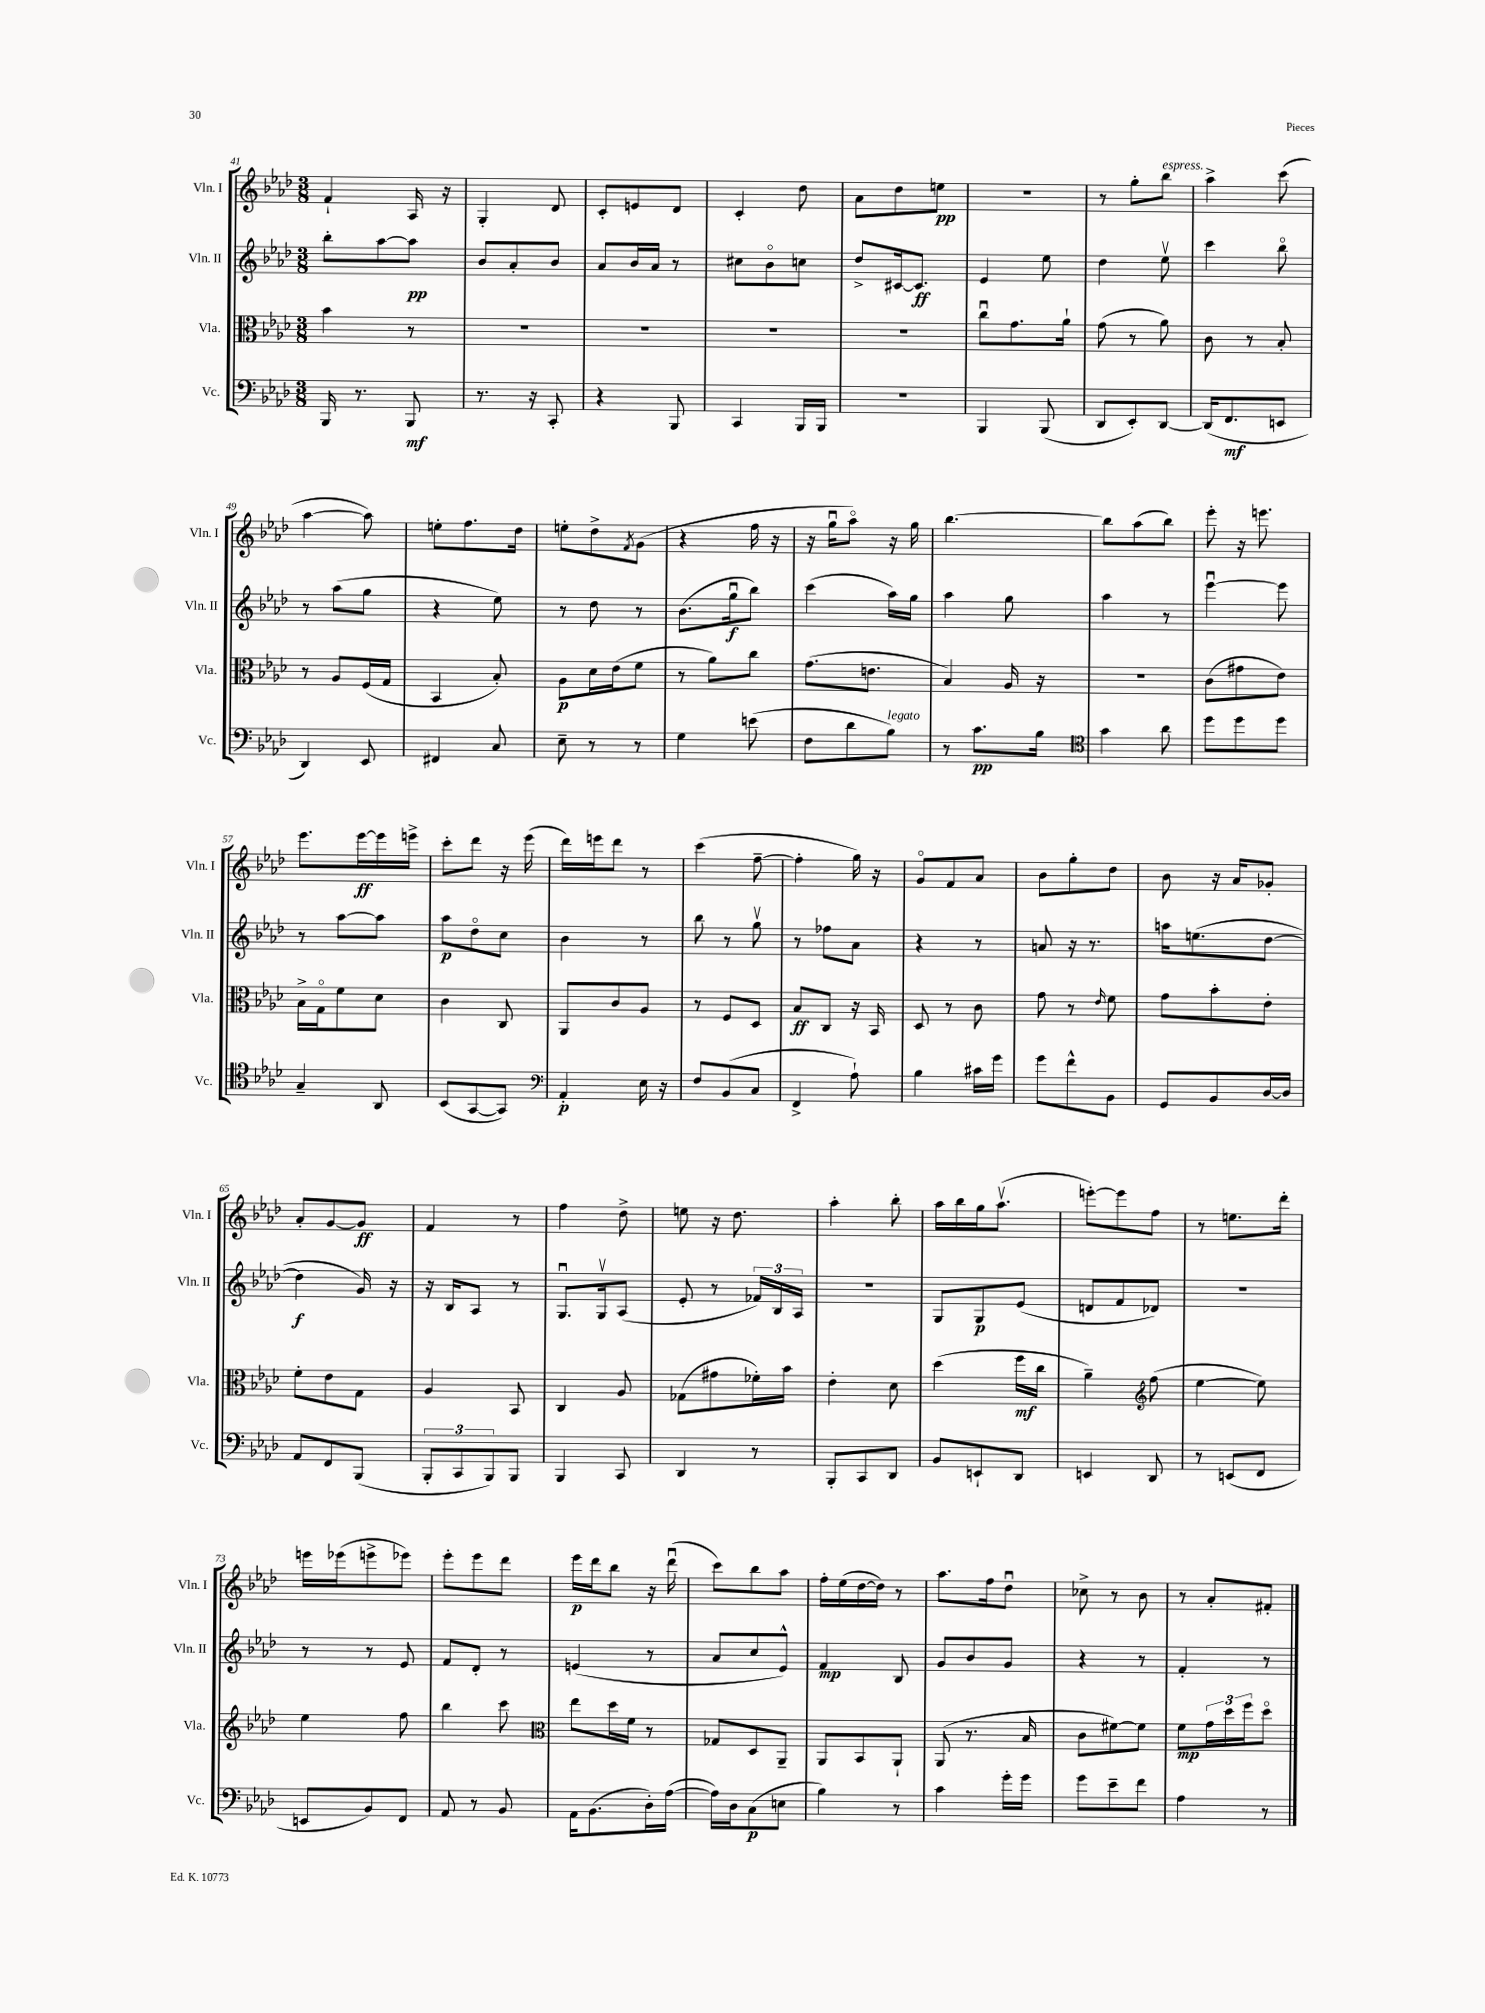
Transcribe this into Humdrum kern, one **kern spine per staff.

**kern	**kern	**kern	**kern
*staff4	*staff3	*staff2	*staff1
*clefF4	*clefC3	*clefG2	*clefG2
*k[b-e-a-d-]	*k[b-e-a-d-]	*k[b-e-a-d-]	*k[b-e-a-d-]
*M3/8	*M3/8	*M3/8	*M3/8
16BBB-/	4b-\	8bb-'\L	4f`/
8.r	.	.	.
.	.	[8aa-\	.
8BBB-/	8r	8aa-\]J	16A-/
.	.	.	16r
=	=	=	=
8.r	4.r	8b-/L	4G'/
.	.	8a-'/	.
16r	.	.	.
8CC'/	.	8b-/J	8d-/
=	=	=	=
4r	4.r	8a-/L	8c'/L
.	.	16b-/L	8e/
.	.	16a-/JJ	.
8BBB-/	.	8r	8d-/J
=	=	=	=
4CC/	4.r	8cc#\L	4c'/
.	.	8b-o\	.
16BBB-/LL	.	8cc\J	8dd-\
16BBB-/JJ	.	.	.
=	=	=	=
4.r	4.r	8dd-^/L	8a-\L
.	.	[16c#/k	8dd-\
.	.	8.c#/]J	.
.	.	.	8ee\J
=	=	=	=
4BBB-/	8ccu\L	4e-/	4.r
.	8.g\	.	.
(8BBB-/	.	8ee-\	.
.	16a-`\Jk	.	.
=	=	=	=
8DD-/L	(8g\	4dd-\	8r
8EE-'/)	8r	.	8gg'\L
[8DD-/J	8a-\)	8ee-v\	8bb-\J
=	=	=	=
(16DD-/]LK	8c\	4ccc\	4aa-^\
8.FF/	.	.	.
.	8r	.	.
8EE/J	8B-'/	8bb-o\	(8ccc\
=	=	=	=
4DD-/)	8r	8r	[4aa-\
.	8A-/L	(8aa-\L	.
8EE-/	(16F/L	8gg\J	8aa-\])
.	16G/JJ	.	.
=	=	=	=
4FF#/	4BB-/	4r	8ee'\L
.	.	.	8.ff\
8C/	8B-'/)	8ee-\)	.
.	.	.	16dd-\Jk
=	=	=	=
8E-~\	8A-\L	8r	8ee'\L
8r	16d-\L	8dd-\	8dd-^\
.	(16e-\J	.	.
.	.	.	8qf/
8r	8f\J	8r	(8g\J
=	=	=	=
4G\	8r	(8.b-\L	4r
.	8a-\L)	.	.
.	.	16ggu\k	.
(8e\	8cc\J	8bb-\J)	16ff\
.	.	.	16r
=	=	=	=
8F\L	(8.g\L	(4ccc\	16r
.	.	.	16ggu\LK
8d-\	.	.	8aa-o\J)
.	8.e\J	.	.
8B-\J)	.	16aa-\LL)	16r
.	.	16gg\JJ	16gg\
=	=	=	=
8r	4B-/)	4aa-\	[4.bb-\
8.c\L	.	.	.
.	16A-/	8gg\	.
16B-\Jk	16r	.	.
=	=	=	=
*clefC4	*	*	*
4g\	4.r	4aa-\	8bb-\]L
.	.	.	(8aa-\
8a-\	.	8r	8bb-\J)
=	=	=	=
8dd-\L	(8c\L	[4eee-u\	8eee-'\
8dd-\	8g#\	.	16r
.	.	.	8.eee\
8dd-\J	8e-\J)	8eee-\]	.
=	=	=	=
4G~/	16B-^\LL	8r	8.eee-\L
.	16Go\J	.	.
.	8f\	[8aa-\L	.
.	.	.	[16eee-\L
8AA-/	8d-\J	8aa-\]J	16eee-\]
.	.	.	16eee^\JJ
=	=	=	=
(8BB-/L	4c\	8aa-\L	8ccc'\L
[8GG/	.	8dd-o\	8ddd-\J
8GG/]J)	8C/	8cc\J	16r
.	.	.	(16eee-\
=	=	=	=
*clefF4	*	*	*
4AA-'/	8AA-/L	4b-\	16ddd-\LL)
.	.	.	16eee\J
.	8c/	.	8ddd-\J
16E-\	8A-/J	8r	8r
16r	.	.	.
=	=	=	=
8F/L	8r	8bb-\	(4ccc\
(8BB-/	8F/L	8r	.
8C/J	8D-/J	8ggv\	[8ff~\
=	=	=	=
4FF^/	8B-/L	8r	4ff'\]
.	8C/J	8ff-\L	.
8A-`\)	16r	8a-\J	16gg\)
.	16BB-/	.	16r
=	=	=	=
4B-\	8D-/	4r	8go/L
.	8r	.	8f/
16c#\LL	8c\	8r	8a-/J
16g\JJ	.	.	.
=	=	=	=
8g\L	8g\	8a/	8b-\L
8f^^\	8r	16r	8gg'\
.	.	8.r	.
.	16qqe-/	.	.
8BB-\J	8f\	.	8dd-\J
=	=	=	=
8GG/L	8g\L	16aa\LK	8b-\
.	.	(8.ee\	.
8BB-/	8b-'\	.	16r
.	.	.	16a-/LK
[16D-/L	8e-'\J	[8dd-\J	8g-'/J
16D-/]JJ	.	.	.
=	=	=	=
8AA-/L	8f'\L	4dd-\]	8a-'/L
8FF/	8e-\	.	[8g/
(8BBB-/J	8G\J	16g/)	8g/]J
.	.	16r	.
=	=	=	=
12BBB-'/L	4A-/	16r	4f/
.	.	16B-/LK	.
12CC/	.	.	.
.	.	8A-/J	.
12BBB-/)	.	.	.
8BBB-/J	8BB-/	8r	8r
=	=	=	=
4BBB-/	4C/	8.Gu/L	4ff\
.	.	16Gv/k	.
8CC/	8A-/	(8A-/J	8dd-^\
=	=	=	=
4DD-/	(8G-\L	8e-'/	8ee\
.	8g#\	8r	16r
.	.	.	8.dd-\
8r	16f-'\L)	24f-/LL)	.
.	.	24B-/	.
.	16b-\JJ	.	.
.	.	24A-/JJ	.
=	=	=	=
8BBB-'/L	4e-'\	4.r	4aa-'\
8CC/	.	.	.
8DD-/J	8d-\	.	8bb-'\
=	=	=	=
8BB-/L	(4dd-\	8G/L	16aa-\LL
.	.	.	16bb-\
8EE`/	.	8G/	16gg\J
.	.	.	(8.aa-v\J
8DD-/J	16ff\LL	(8e-/J	.
.	16cc\JJ	.	.
=	=	=	=
4EE/	4a-~\)	8d/L	[8eee'\L)
.	.	8f/	8eee\]
*	*clefG2	*	*
8DD-/	(8ff\	8d-/J)	8ff\J
=	=	=	=
8r	[4ee-\	4.r	8r
(8EE/L	.	.	8.ee\L
8FF/J	8ee-\])	.	.
.	.	.	16ddd-'\Jk
=	=	=	=
8EE/L	4ee-\	8r	16eee\LL
.	.	.	(16eee-\J
8BB-/)	.	8r	8eee^\
8FF/J	8ff\	8e-/	8eee-\J)
=	=	=	=
8AA-/	4bb-\	8f/L	8eee-'\L
8r	.	8d-'/J	8eee-\
8BB-/	8ccc\	8r	8ddd-\J
=	=	=	=
*	*clefC3	*	*
16AA-\LK	8ee-\L	(4e/	16eee-\LL
(8.BB-\	.	.	16ddd-\J
.	16dd-\L	.	8bb-\J
.	16f\JJ	.	.
16D-'\L)	8r	8r	16r
([16A-\JJ	.	.	(16ddd-u\
=	=	=	=
16A-\]LL)	8G-/L	8a-/L	8ccc\L)
16D-\J	.	.	.
(8C\	8D-/	8cc/	8bb-\
8E\J	8AA-~/J	8e-^^/J)	8aa-\J
=	=	=	=
4B-\)	8AA-/L	4f/	16ff'\LL
.	.	.	(16ee-\
.	8BB-/	.	[16dd-\
.	.	.	16dd-\]JJ)
8r	8AA-`/J	8B-/	8r
=	=	=	=
4c\	(8AA-/	8g/L	8.aa-\L
.	8.r	8b-/	.
.	.	.	16ff\k
16g'\LL	.	8g/J	8dd-u\J
16g\JJ	16B-/	.	.
=	=	=	=
8g\L	8c\L	4r	8cc-^\
8e-~\	[8f#\)	.	8r
8f\J	8f#\]J	8r	8b-\
=	=	=	=
4A-\	8f\L	4f'/	8r
.	24g\L	.	8a-'/L
.	24dd-\	.	.
.	24ff\J	.	.
8r	8dd-o\J	8r	8f#'/J
==	==	==	==
*-	*-	*-	*-
